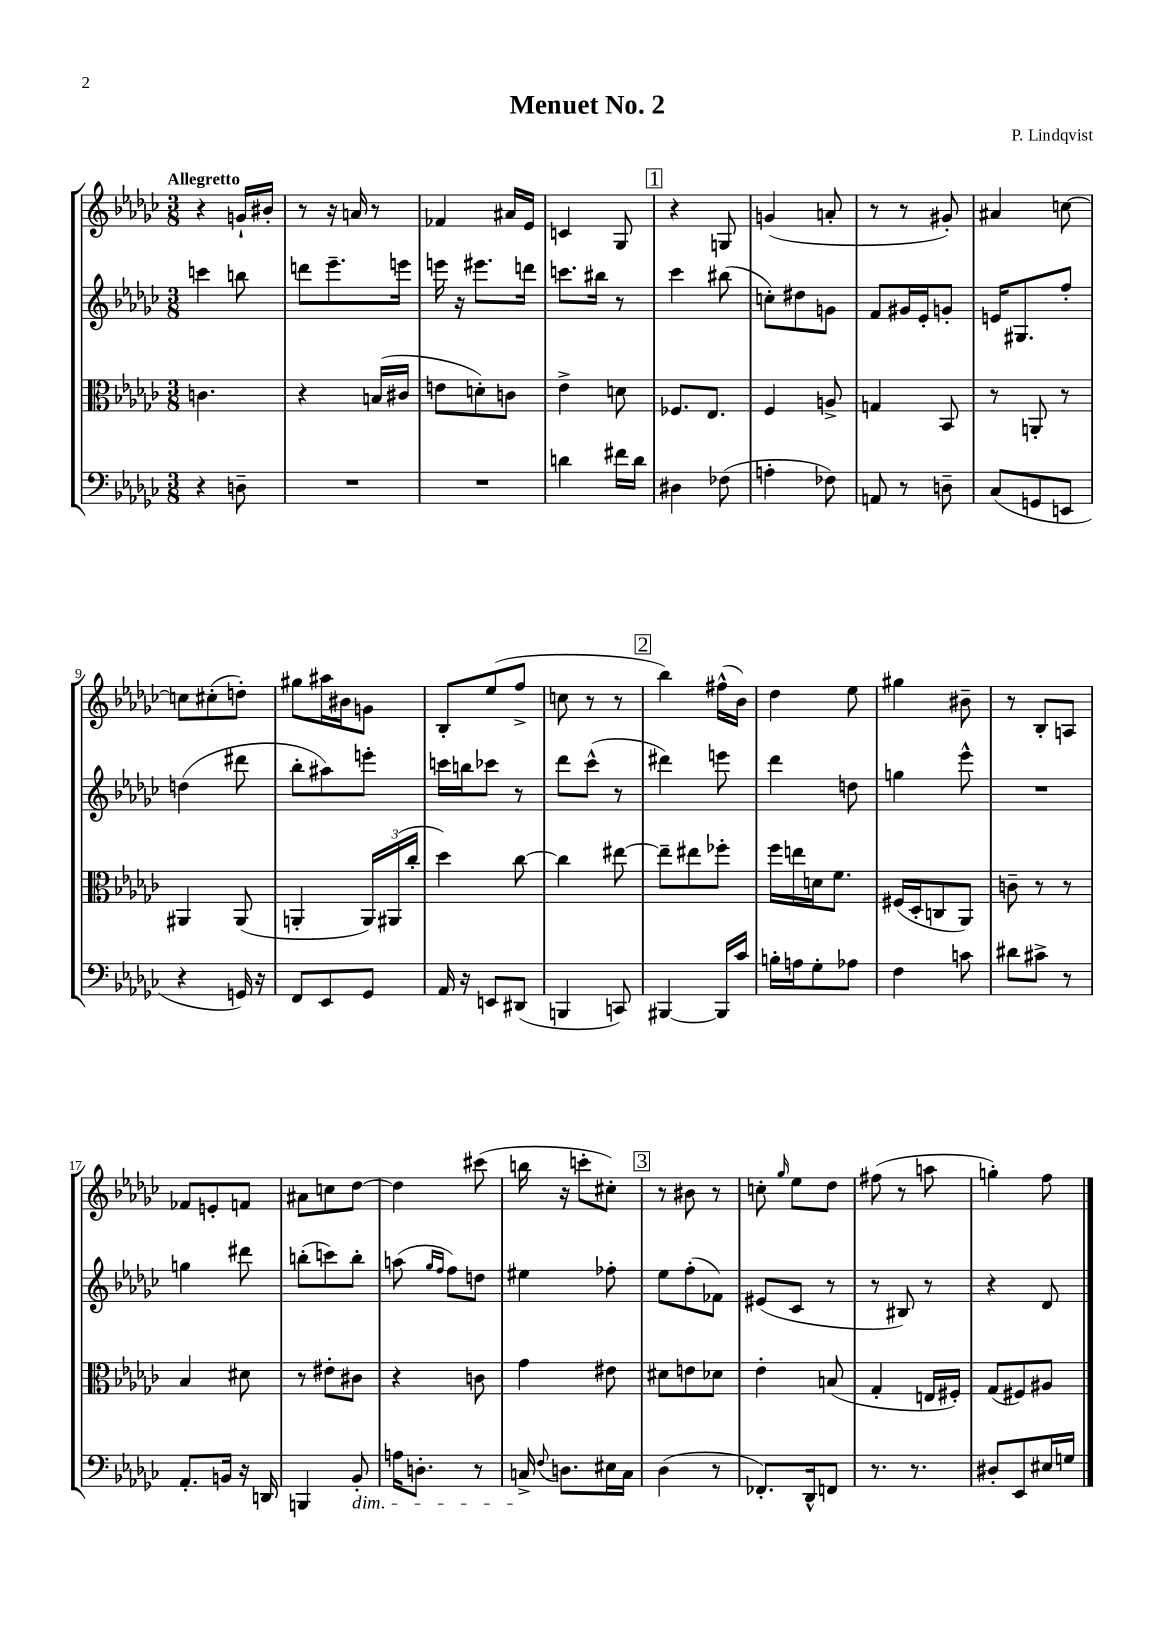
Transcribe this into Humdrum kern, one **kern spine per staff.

**kern	**kern	**kern	**kern
*part4	*part3	*part2	*part1
*staff4	*staff3	*staff2	*staff1
*clefF4	*clefC3	*clefG2	*clefG2
*k[b-e-a-d-g-c-]	*k[b-e-a-d-g-c-]	*k[b-e-a-d-g-c-]	*k[b-e-a-d-g-c-]
*M3/8	*M3/8	*M3/8	*M3/8
=1	=1	=1	=1
!	!	!	!LO:TX:a:B:t=Allegretto
4r	4.cn\	4cccn\	4r
8Dn~\	.	8bbn\	16gn`/LL
.	.	.	16b#X'/JJ
=2	=2	=2	=2
4.r	4r	8dddn\L	8r
.	.	8.eee-~\	16r
.	.	.	16an/
.	(16Bn/LL	.	8r
.	16c#X/JJ	16eeen\Jk	.
=3	=3	=3	=3
4.r	8en\L	16eeen\	4f-X/
.	.	16r	.
.	8dn'\)	8.eee#X\L	.
.	8cn\J	.	16a#X/LL
.	.	16dddn\Jk	16e-/JJ
=4	=4	=4	=4
4dn\	4e-^\	8.cccn\L	4cn/
.	.	16bb#X\Jk	.
16f#X\LL	8dn\	8r	8G-/
16d\JJ	.	.	.
!!LO:REH:place=s1:t=1
=5	=5	=5	=5
4D#X\	8.F-X/L	4ccc-\	4r
.	8.E-/J	.	.
(8F-X\	.	(8bb#X\	8Gn/
=6	=6	=6	=6
4An'\	4F/	8ccn'\L)	(4gn/
.	.	8dd#X\	.
8F-X\)	8An^/	8gn\J	8an'/
=7	=7	=7	=7
8AAn/	4Gn/	8f/L	8r
8r	.	16g#X/L	8r
.	.	16e-'/J	.
8Dn~\	8BB-/	8gn'/J	8g#X'/)
=8	=8	=8	=8
(8C-/L	8r	16en/KL	4a#X/
.	.	8.G#X/	.
8GGn/	8AAn'/	.	.
8EEn/J	8r	8ff'/J	[8ccn\
!!LO:LB:g=z
=9	=9	=9	=9
4r	4AA#X/	(4ddn\	8ccn\L]
.	.	.	(8cc#X'\
16GGn/)	(8AA#/	8ddd#X\	8ddn'\J)
16r	.	.	.
=10	=10	=10	=10
8FF/L	4AAn'/	8bb-'\L	8gg#X\L
8EE-/	.	8aa#X\)	16aa#X\L
.	.	.	16b#X\J
8GG-/J	24AA/LL)	8eeen'\J	8gn\J
.	(24AA#X/	.	.
.	24cc-'/JJ	.	.
=11	=11	=11	=11
16AA-/	4dd-\)	16cccn\LL	8B-'/L
16r	.	16bbn\J	.
8EEn/L	.	8ccc-X\J	(8ee-/
(8DD#X/J	[8cc-\	8r	8ff^/J
=12	=12	=12	=12
4BBBn/	4cc-\]	8ddd-\L	8ccn\
.	.	(8ccc-^^\J	8r
8CCn/)	[8ee#X\	8r	8r
!!LO:REH:place=s1:t=2
=13	=13	=13	=13
[4BBB#X/	8ee#~\L]	4ddd#X\)	4bb-\)
.	8ee#X\	.	.
16BBB#/LL]	8ff-X'\J	8eeen\	(16ff#X^^\LL
16c-/JJ	.	.	16b-\JJ)
=14	=14	=14	=14
16Bn'\LL	16ff\LL	4ddd-\	4dd-\
16An\J	16een\	.	.
8G-'\	16dn\J	.	.
.	8.f\J	.	.
8A-X\J	.	8ddn\	8ee-\
=15	=15	=15	=15
4F\	(16F#X/LL	4ggn\	4gg#X\
.	16D-'/J	.	.
.	8Cn/	.	.
8cn\	8AA-/J)	8eee-^^\	8b#X~\
=16	=16	=16	=16
8d#X\L	8cn~\	4.r	8r
8c#X^\J	8r	.	8B-'/L
8r	8r	.	8An/J
!!LO:LB:g=z
=17	=17	=17	=17
8.AA-'/L	4B-/	4ggn\	8f-X/L
.	.	.	8en'/
16BBn/Jk	.	.	.
16r	8d#X\	8ddd#X\	8fn/J
16DDn/	.	.	.
=18	=18	=18	=18
4BBBn/	8r	(8bbn'\L	8a#X\L
.	8e#X'\L	8cccn\)	8ccn\
!LO:TX:b:i:t=dim.	!	!	!
8BB-'/	8c#X\J	8bb'\J	[8dd-\J
=19	=19	=19	=19
16An\KL	4r	(8aan\	4dd-\]
8.Dn'\J	.	.	.
.	.	16qqgg-/LL	.
.	.	16qqff/JJ	.
.	.	8ff\L)	.
8r	8cn\	8ddn\J	(8ccc#X\
=20	=20	=20	=20
16Cn^/	4g-\	4ee#X\	16bbn\
8qqF/	.	.	.
8.Dn\L	.	.	16r
.	.	.	8cccn'\L
16E#X\L	8e#X\	8ff-X'\	8cc#X'\J)
16C\JJ	.	.	.
!!LO:REH:place=s1:t=3
=21	=21	=21	=21
(4D-\	8d#X\L	8ee-\L	8r
.	8en\	(8ff'\	8b#X\
8r	8d-X\J	8f-X\J)	8r
=22	=22	=22	=22
8.FF-X'/L)	4e-'\	(8e#X/L	8ccn'\
.	.	.	16qqgg-/
.	.	8c-/J	8ee-\L
16DD-^^/k	.	.	.
8FFn/J	(8Bn/	8r	8dd-\J
=23	=23	=23	=23
8.r	4G-'/	8r	(8ff#X\
.	.	8B#X/)	8r
8.r	.	.	.
.	16En/LL	8r	8aan\
.	16F#X'/JJ)	.	.
=24	=24	=24	=24
8D#X'/L	(8G-/L	4r	4ggn'\)
8EE-/	8F#X/)	.	.
16E#X/L	8A#X/J	8d-/	8ff\
16Gn/JJ	.	.	.
==	==	==	==
*-	*-	*-	*-
